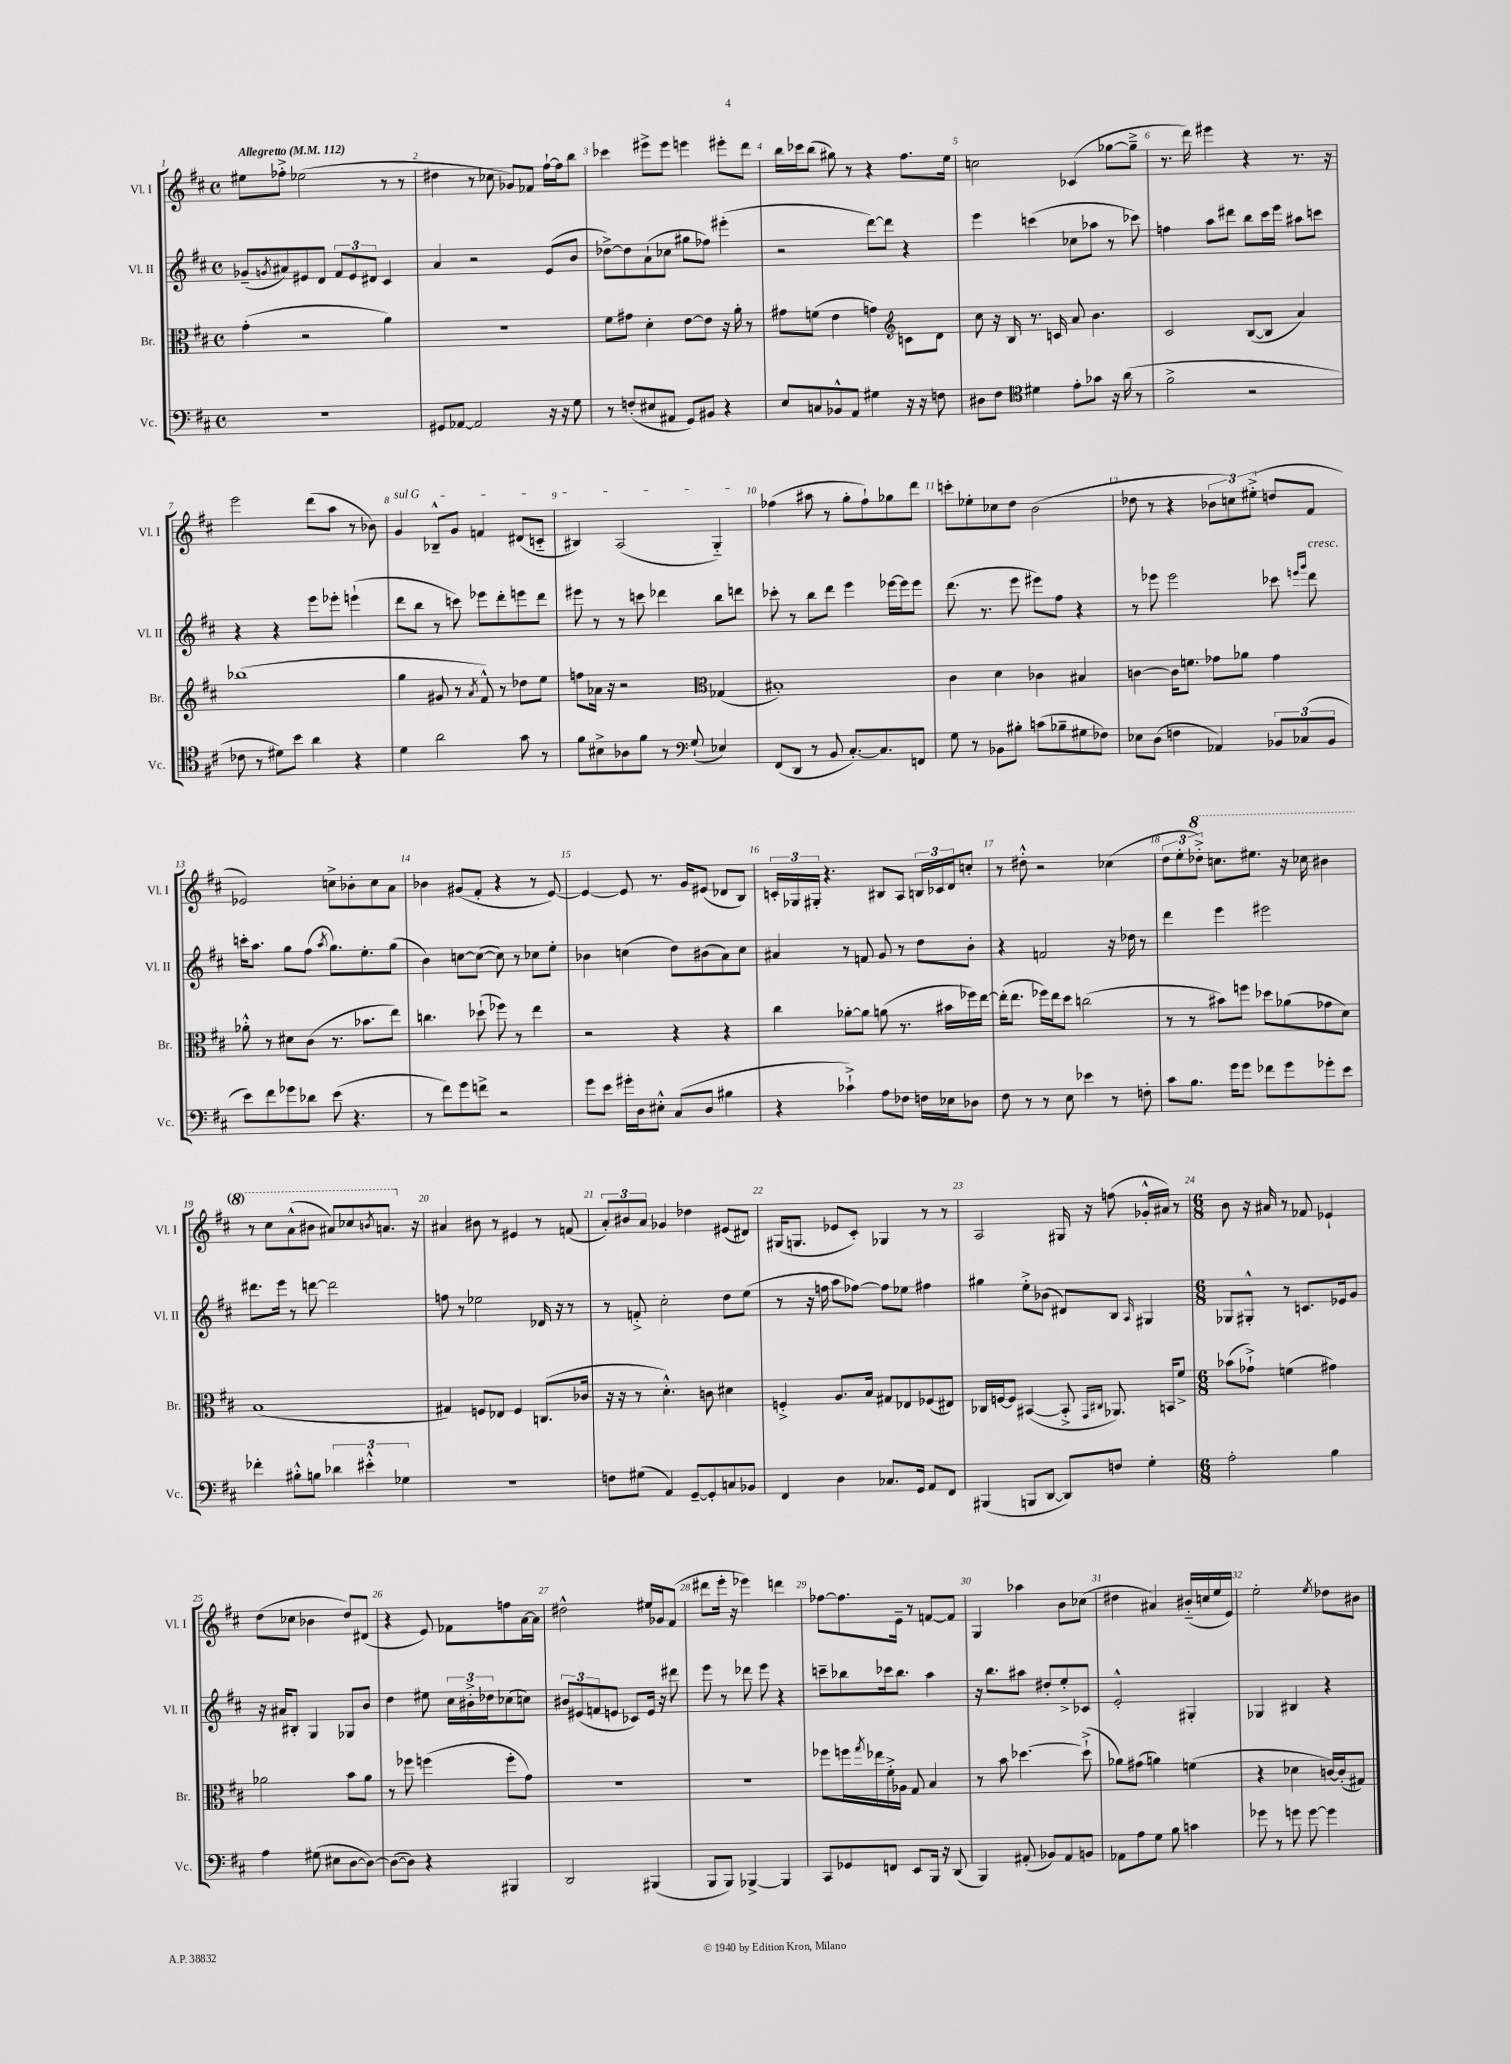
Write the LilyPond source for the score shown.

<<
\new StaffGroup <<
\new Staff = "s0" \with { instrumentName = "Vl. I" shortInstrumentName = "Vl. I" } {
    \clef treble \key d \major \defaultTimeSignature \time 4/4 \tempo "Allegretto" 4 = 112
    eis''8 fes''8-.-> ees''2( r8 r8 |
    dis''4 r8 ces''8 ges'8) fes'8 fis''16~-! fis''16 b''8 |
    ces'''4 eis'''8-> eis'''8 e'''4 eis'''8-. d'''8 |
    b''16 ces'''16 b''8( gis''8) r8 r4 fis''8. e''16 |
    c''2 ces'4( ges''8~ ges''8---> |
    r8. d'''16) eis'''4 r4 r8. r16 |
    e'''2 d'''8( a''8 r8 bes'8) |
    \once \override TextSpanner.bound-details.left.text = \markup { \italic "sul G" } g'4\startTextSpan bes8---^ g'8 f'4 dis'8( c'8-_ |
    bis4) a2( g4-_\stopTextSpan) |
    fes''4( ais''8 r8 g''8-. fes''8-!) ges''8 d'''8 |
    c'''8-. ees''8-. ces''8 d''8 b'2( |
    des''8 r8 r4 \tuplet 3/2 { bes'8 c''8) eis''8-.->( } d''8 fis'8 |
    ees'2) c''8-> bes'8-. c''8 a'8 |
    bes'4 gis'8( fis'8-. r4 r8 e'8~) |
    e'4~ e'8 r8. g'16 eis'8( des'8 b8) |
    \tuplet 3/2 { c'16-. ges16 gis16-. } r4. bis8 a8 \tuplet 3/2 { b16 ces'16 d'16 } c''8-. |
    r8 dis''8-.-^ r2 ces''4( |
    \tuplet 3/2 { d''8 e''8-. \ottava #1 des'''8-.->) } c'''8. eis'''8. r16 ces'''16 bis''4 |
    r8 cis'''8 a''8-^( bis''8 ais''8) ces'''8 \acciaccatura { b''8 } a''8. \ottava #0 r16 |
    ais'4 bis'8 r8 eis'4 r8 f'8( |
    \tuplet 3/2 { a'8-.) bis'8 a'8 } ges'4 des''4 eis'8( dis'8) |
    gis16( g8. ees'8 cis'8-.) ges4 r8 r8 |
    a2 gis16 r16 f''8( ges'16-.-^ ais'16) r8 |
    \numericTimeSignature \time 6/8 b'8 r16 ais'16 r8 fes'8 ees'4-! |
    d''8( ces''8 bes'4 d''8) dis'8( |
    r4 e'8) fes'8 f''8 a'16~ a'16 |
    dis''2-^ eis''16 ges'16 fis'8( |
    dis'''8 e'''16-. r16 ees'''4) d'''4 |
    fes''8~ fes''8. e'16-- r8 f'8~ f'8 |
    g4 aes''4 b'8 ces''8( |
    dis''4 ais'4) bis'16-_( c''16 e''16 e'16) |
    e''2-. \acciaccatura { e''8 } des''8 bis'8 \bar "|." |
}
\new Staff = "s1" \with { instrumentName = "Vl. II" shortInstrumentName = "Vl. II" } {
    \clef treble \key d \major \defaultTimeSignature \time 4/4
    ges'8--( \acciaccatura { g'8 } ais'8) eis'8 d'8 \tuplet 3/2 { fis'8 eis'8 dis'8 } cis'4 |
    a'4 r2 e'8( b'8 |
    des''8~->) des''8 a'8-!( ces''8 gis''8 fes''8) eis'''4-.( |
    r2 d'''8~) d'''8 r4 |
    e'''4 c'''4( ces''8 aes''8 r8 ces'''8) |
    f''4 a''8 dis'''8 b''8 cis'''16 e'''16 ais''8 c'''8 |
    r4 r4 e'''8 ees'''8-. e'''4-!( |
    d'''8 b''8 r8 c'''8) ees'''8 d'''8-. e'''8 d'''8 |
    eis'''8 r8 r8 c'''8 des'''4 b''8 d'''8 |
    ces'''8-. r8 b''8 d'''8 e'''4 ees'''16~ ees'''16 ees'''8 |
    d'''8.( r8. e'''8 eis'''8) fis''8 r4 |
    r8 ees'''8 ees'''2 ces'''8 \grace { e'''16 g'''16 } d'''8^\markup { \italic "cresc." } |
    c'''16-. a''8. g''8 fis''8( \acciaccatura { a''8 } g''8.) e''8.-. g''8( |
    b'4) c''8~ c''8~( c''8) r8 ces''8 e''8-. |
    bes'4 c''4( d''8) bis'8( a'8) c''8 |
    ais'4 r8 f'8 g'8 r8 d''8 b'8-. |
    r4 f'2 r16 des''16 r8 |
    d'''4 e'''4 eis'''2 |
    dis'''8. e'''16 r8 d'''8~ d'''2 |
    f''8 r8 ees''2 des'16 r16 r8 |
    r8 f'8-.-> cis''2-. d''8 e''8( |
    r8 r16 f''16 a''8 fes''8~) fes''8 ees''8 fis''4 |
    gis''4 e''8-.-> bes'8( dis'8) b8 \grace { a16 } gis4 |
    \numericTimeSignature \time 6/8 ges8 gis8-.-^ r8 c'8. ees'16 g'8 |
    r16 ais'16 bis8-. g4 ges8 b'8 |
    d''4 eis''8 \tuplet 3/2 { cis''16 bis'16-.-> des''16 } ces''8( c''8) |
    \tuplet 3/2 { bis'8 eis'8( f'8 } e'8 ces'8) e'16 r16 dis'''8 |
    e'''8 r8 des'''8 e'''8 r4 |
    c'''8-- bes''8 ces'''16 bes''8. a''4 |
    r16 b''8. ais''8 dis''8-. e''8-.-> ces'8 |
    e'2-.-^ gis4-. |
    ges4 bis4 r4 \bar "|." |
}
\new Staff = "s2" \with { instrumentName = "Br." shortInstrumentName = "Br." } {
    \clef alto \key d \major \defaultTimeSignature \time 4/4
    g'4-.( r2 a'4) |
    r1 |
    fis'8 gis'8 d'4-. e'8~ e'8 r16 a'16-. r8 |
    gis'8 f'8( e'4 g'4) c'8 d'8 |
    \clef treble cis''8 r16 b16 r8. c'16 a'8 b'4. |
    cis'2 b8~( b8 a'4) |
    bes''1( |
    g''4 gis'8 r8 \acciaccatura { a'8 } fis'8-^) r8 des''8 e''8 |
    f''8 aes'16 r16 r2 \clef alto ges4( |
    bis1-.) |
    cis'4 d'4 ces'4 bis4 |
    c'4~ c'16 f'8. ges'8 aes'8 ges'4 |
    aes'8-.-^ r8 dis'8 cis'8( r8. bes'8. e''8) |
    c''4. des''8-!( fes''8) r8 e''4 |
    r2 r4 r4 |
    cis''4 aes'8~-. aes'8 a'8( r8. bis'16 fes''16) e''16~ |
    e''16-.( e''8. fes''16) e''16 d''8 c''2( |
    r8 r8 bis'8) f''8 des''8 aes'8( ges'8 d'8) |
    b1( |
    gis4) f8 ees8 f4 c8.( ces'16 |
    r16 r16 r8 d'4.-.-^) c'8 dis'4 |
    f4-.-> a8. b16 gis8 ees8 fes8( eis8) |
    ces16 f16~ f8 bis,4~( bis,8-.-> \grace { g,16 cis16 } aes,8.) b,16 fis'8-> |
    \numericTimeSignature \time 6/8 bes'8( ges'8-!->) f'4( gis'4) |
    aes'2 b'8 aes'8 |
    r8 fes''8 f''4( f''8-. g'8) |
    R2. |
    R2. |
    fes''8 f''16 \acciaccatura { g''8 } ees''16 fis'16-.-> aes16 g8 b4 |
    r8 b'8 des''4.~ des''8-!->( |
    aes'8) gis'8( a'4) f'4( |
    r4 des'4 c'16~) c'16-.( gis8) \bar "|." |
}
\new Staff = "s3" \with { instrumentName = "Vc." shortInstrumentName = "Vc." } {
    \clef bass \key d \major \defaultTimeSignature \time 4/4
    r1 |
    gis,8 aes,8~ aes,2 r16 r16 g8 |
    r8 f8-.( eis8 ais,8 g,8) bis,8 r4 |
    e8 c8 bes,8-^ a,8 gis4 r16 r16 f8 |
    dis8 fis8 \clef tenor dis'4 e'8-. ges'8 r16 a'16( r8 |
    fis'2-> r2 |
    ces'8 r8 dis'8) b'8 a'4 r4 |
    d'4 a'2 g'8 r8 |
    fis'8 bis8-> aes8 fis'8 r8 g8-!( ees4) |
    \clef bass fis,8( d,8 r8 b,8 cis8.~-.) cis8. f,8 |
    g8 r8 bes,8 bis8-. c'8( bes8-- gis8 fes8) |
    ees8 d8( f4 aes,4) \tuplet 3/2 { bes,8 ces8( bes,8 } |
    e'8) fis'8 ges'8 des'8 e'8( r4. |
    r8 fis'8) g'8 f'8-> r2 |
    g'8 e'8 gis'16-. d16 eis8-.-^ cis8( d8 bis4 |
    r4 ces'4-!->) a8 fes8 f16 ees16 des8 |
    fis8 r8 r8 e8 ees'4 r8 f8-. |
    cis'8 b8. g'16 g'8 fes'8 g'8 ges'8-. e'8 |
    fes'4-. bis8-.-^ b8 \tuplet 3/2 { des'4 eis'4-.-^ ges4 } |
    R1 |
    f8 gis8( a,4) g,8~-- g,8-. c8 bes,8 |
    fis,4 d4 ces8. g,16 a,8 fis,8 |
    bis,,4( b,,8 d,8~ d,8) f8 g4-. |
    \numericTimeSignature \time 6/8 a2-. b4 |
    a4 gis8( eis8 d8~ d8~) |
    d8~( d8) r4 bis,,4 |
    d,2 bis,,4( |
    b,,8 b,,8) bes,,4~-> bes,,4 |
    cis,8 ges,8 f,8 e,8 b,,16 r16 d,8( |
    b,,4) ais,8-.( bes,8) ais,8 b,8 |
    aes,8 a8 g8 b8 c'4 |
    ges'8 r8 g'8 g'8~ g'4 \bar "|." |
}
>>
>>
\layout { \context { \Score \override BarNumber.break-visibility = ##(#f #t #t) barNumberVisibility = #all-bar-numbers-visible } }
